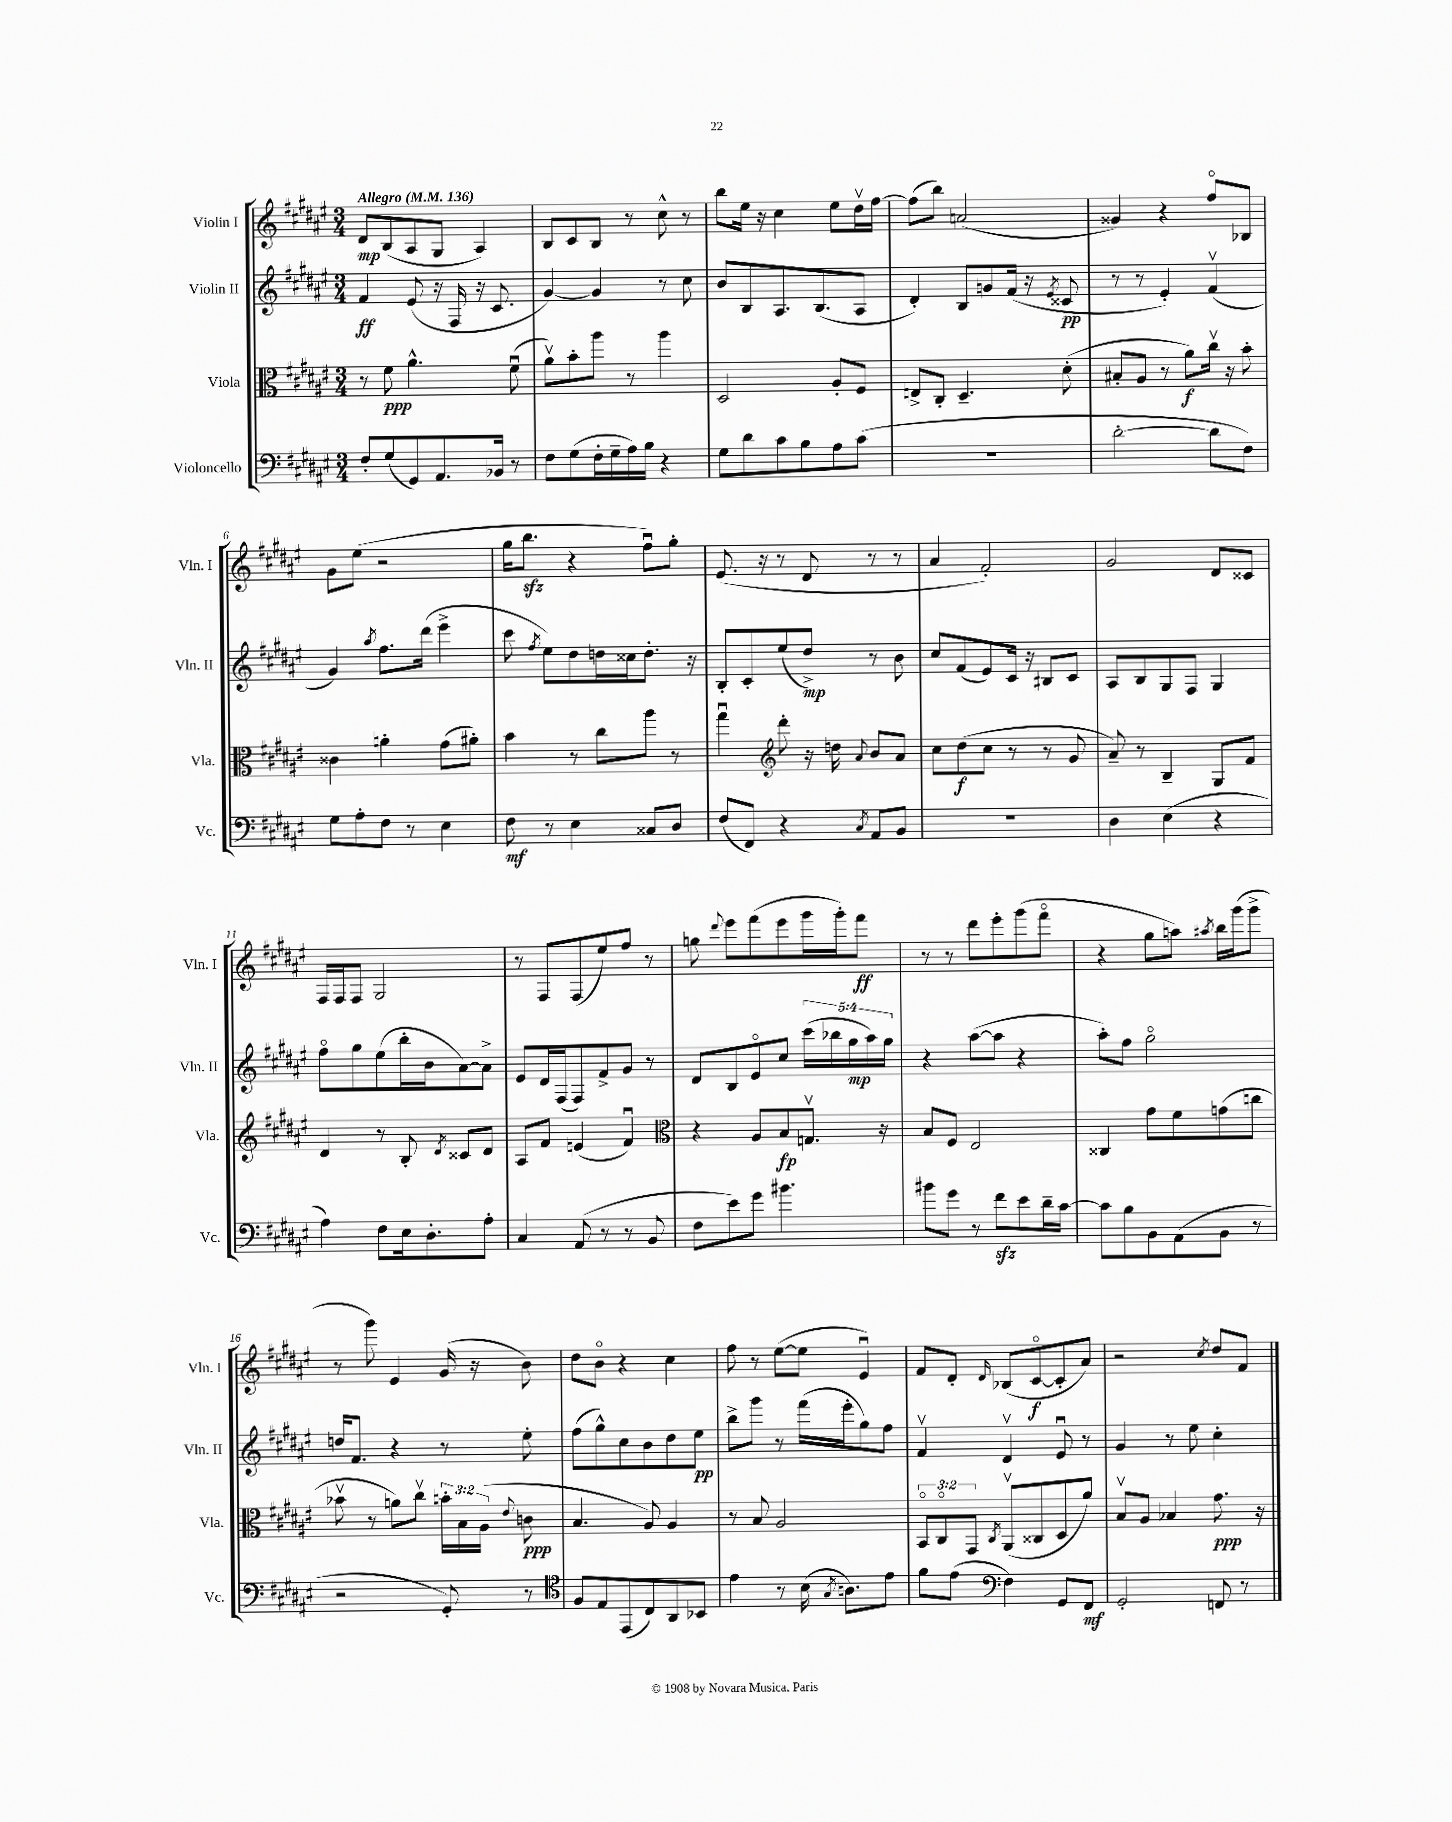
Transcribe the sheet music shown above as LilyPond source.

<<
\new StaffGroup <<
\new Staff = "s0" \with { instrumentName = "Violin I" shortInstrumentName = "Vln. I" } {
    \clef treble \key fis \major \numericTimeSignature \time 3/4 \tempo "Allegro" 4 = 136
    \autoBeamOff dis'8[\mp b8( ais8 gis8] ais4) |
    b8[ cis'8 b8] r8 cis''8-^ r8 |
    b''8[ eis''16] r16 cis''4 eis''8[ dis''16\upbow fis''16]~ |
    fis''8[( b''8]) a'2( |
    gisis'4) r4 fis''8[\flageolet bes8] |
    gis'8[ eis''8]( r2 |
    gis''16[ b''8.]\sfz r4 fis''8[\downbow) gis''8]-. |
    eis'8.( r16 r8 dis'8 r8 r8 |
    ais'4 fis'2-.) |
    gis'2 dis'8[ cisis'8] |
    fis16[ fis16 fis8] gis2 |
    r8 fis8[ fis8( eis''8) fis''8] r8 |
    g''8 \appoggiatura { dis'''8 } eis'''8[ fis'''8( eis'''8 gis'''16 gis'''16-.) fis'''8]\ff |
    r8 r8 dis'''8[ eis'''8-. gis'''8( fis'''8]\flageolet |
    r4 gis''8[ a''8]) \acciaccatura { ais''8 } b''16[ gis'''16( gis'''8]-> |
    r8 gis'''8) eis'4 gis'16( r16 b'8) |
    dis''8[ b'8]\flageolet r4 cis''4 |
    fis''8 r8 eis''8[~( eis''8] eis'4\downbow) |
    fis'8[ dis'8]-. \grace { dis'16 } bes8[( cis'8~\flageolet\f cis'8-. ais'8]) |
    r2 \acciaccatura { cis''8 } dis''8[ fis'8] \bar "|." |
}
\new Staff = "s1" \with { instrumentName = "Violin II" shortInstrumentName = "Vln. II" } {
    \clef treble \key fis \major \numericTimeSignature \time 3/4 \override Staff.TupletNumber.text = #tuplet-number::calc-fraction-text
    \autoBeamOff fis'4\ff eis'8( r16 fis16 r16 cis'8. |
    gis'4~) gis'4 r8 cis''8 |
    b'8[ b8 ais8. b8.( ais8] |
    dis'4-.) b8[ g'8 fis'16]( r16 \acciaccatura { eis'8 } cisis'8\pp |
    r8 r8 eis'4-.) fis'4\upbow( |
    gis'4) \acciaccatura { ais''8 } fis''8.[ dis'''16]( eis'''4-> |
    cis'''8 \acciaccatura { fis''8 } eis''8[) dis''8 d''16 cisis''16 d''8.]-. r16 |
    b8[-. cis'8-. eis''8( dis''8]->\mp) r8 b'8 |
    cis''8[ fis'8( eis'8) cis'16] r16 bis8[ cis'8] |
    ais8[ b8 gis8 fis8] gis4 |
    fis''8[\flageolet gis''8 eis''8( b''16-. b'16 ais'8~) ais'8]-> |
    eis'8[ dis'16 fis16( fis8) fis'8-> gis'8] r8 |
    dis'8[ b8 eis'8\flageolet cis''8] \tuplet 5/4 { cis'''16[( bes''16 gis''16\mp ais''16) gis''16] } |
    r4 ais''8[~( ais''8] r4 |
    ais''8[-.) fis''8] gis''2\flageolet |
    d''16[ fis'8.] r4 r8 eis''8-. |
    fis''8[( gis''8-^) cis''8 b'8 dis''8 eis''8]\pp |
    b''8[-> gis'''8] r8 fis'''16[( eis'''16-. gis''8) fis''8] |
    fis'4\upbow dis'4\upbow eis'8\downbow r8 |
    gis'4 r8 eis''8 cis''4-. \bar "|." |
}
\new Staff = "s2" \with { instrumentName = "Viola" shortInstrumentName = "Vla." } {
    \clef alto \key fis \major \numericTimeSignature \time 3/4 \override Staff.TupletNumber.text = #tuplet-number::calc-fraction-text
    \autoBeamOff r8 fis'8\ppp ais'4.-^ fis'8\downbow( |
    ais'8[\upbow) b'8-. ais''8] r8 ais''4 |
    dis2 ais8[-. fis8] |
    e8[-> cis8]-. dis4.-- dis'8-.( |
    bis8[-. ais8] r8 ais'8[\f) cis''16]\upbow r16 b'8-. |
    cisis'4 a'4-. gis'8[( ais'8]-.) |
    b'4 r8 cis''8[ ais''8] r8 |
    gis''4\downbow \clef treble dis'''8-. r16 d''16 \appoggiatura { ais'8 } b'8[ ais'8] |
    cis''8[ dis''8\f( cis''8] r8 r8 gis'8 |
    ais'8--) r8 b4-- gis8[ fis'8] |
    dis'4 r8 b8-. \acciaccatura { dis'8 } cisis'8[ dis'8] |
    ais8[ fis'8] e'4( fis'4\downbow) |
    \clef alto r4 ais8[ b8\fp g8.]\upbow r16 |
    b8[ fis8] eis2 |
    cisis4 gis'8[ fis'8 g'8( c''8] |
    bes'8\upbow r8 a'8[) cis''8]\upbow \tuplet 3/2 { b'16[-. b16 ais16]( } \appoggiatura { eis'8 } c'8\ppp |
    b4. ais8) ais4 |
    r8 b8 ais2 |
    \tuplet 3/2 { b,8[\flageolet cis8\flageolet gis,8] } \acciaccatura { cis8 } ais,8[\upbow( cisis8 dis8 ais'8]) |
    b8[\upbow ais8] bes4 gis'8.\ppp r16 \bar "|." |
}
\new Staff = "s3" \with { instrumentName = "Violoncello" shortInstrumentName = "Vc." } {
    \clef bass \key fis \major \numericTimeSignature \time 3/4
    \autoBeamOff fis8[-. gis8( gis,8) ais,8. bes,16] r8 |
    fis8[ gis8( fis16-. gis16-- ais16) b16] r4 |
    gis8[ dis'8 cis'8 b8 ais8 cis'8]( |
    R2. |
    dis'2~-. dis'8[ fis8]) |
    gis8[ ais8-. fis8] r8 eis4 |
    fis8\mf r8 eis4 cisis8[ dis8] |
    fis8[( fis,8]) r4 \acciaccatura { cis8 } ais,8[ b,8] |
    R2. |
    dis4 eis4( r4 |
    ais4) fis8[ eis16 dis8.-. ais8]-. |
    cis4 ais,8( r8 r8 b,8 |
    fis8[ eis'8) gis'8] bis'4. |
    bis'8[ gis'8] r8 fis'8[\sfz eis'8 dis'16-- cis'16]~ |
    cis'8[ b8 b,8 ais,8( b,8] r8 |
    r2 gis,8-.) r8 |
    \clef tenor fis8[ eis8 eis,8( cis8) ais,8 bes,8] |
    eis'4 r8 b16( \acciaccatura { gis8 } a8.[) eis'8] |
    fis'8[ eis'8]( \clef bass fis4) gis,8[ fis,8]\mf |
    gis,2-. f,8 r8 \bar "|." |
}
>>
>>
